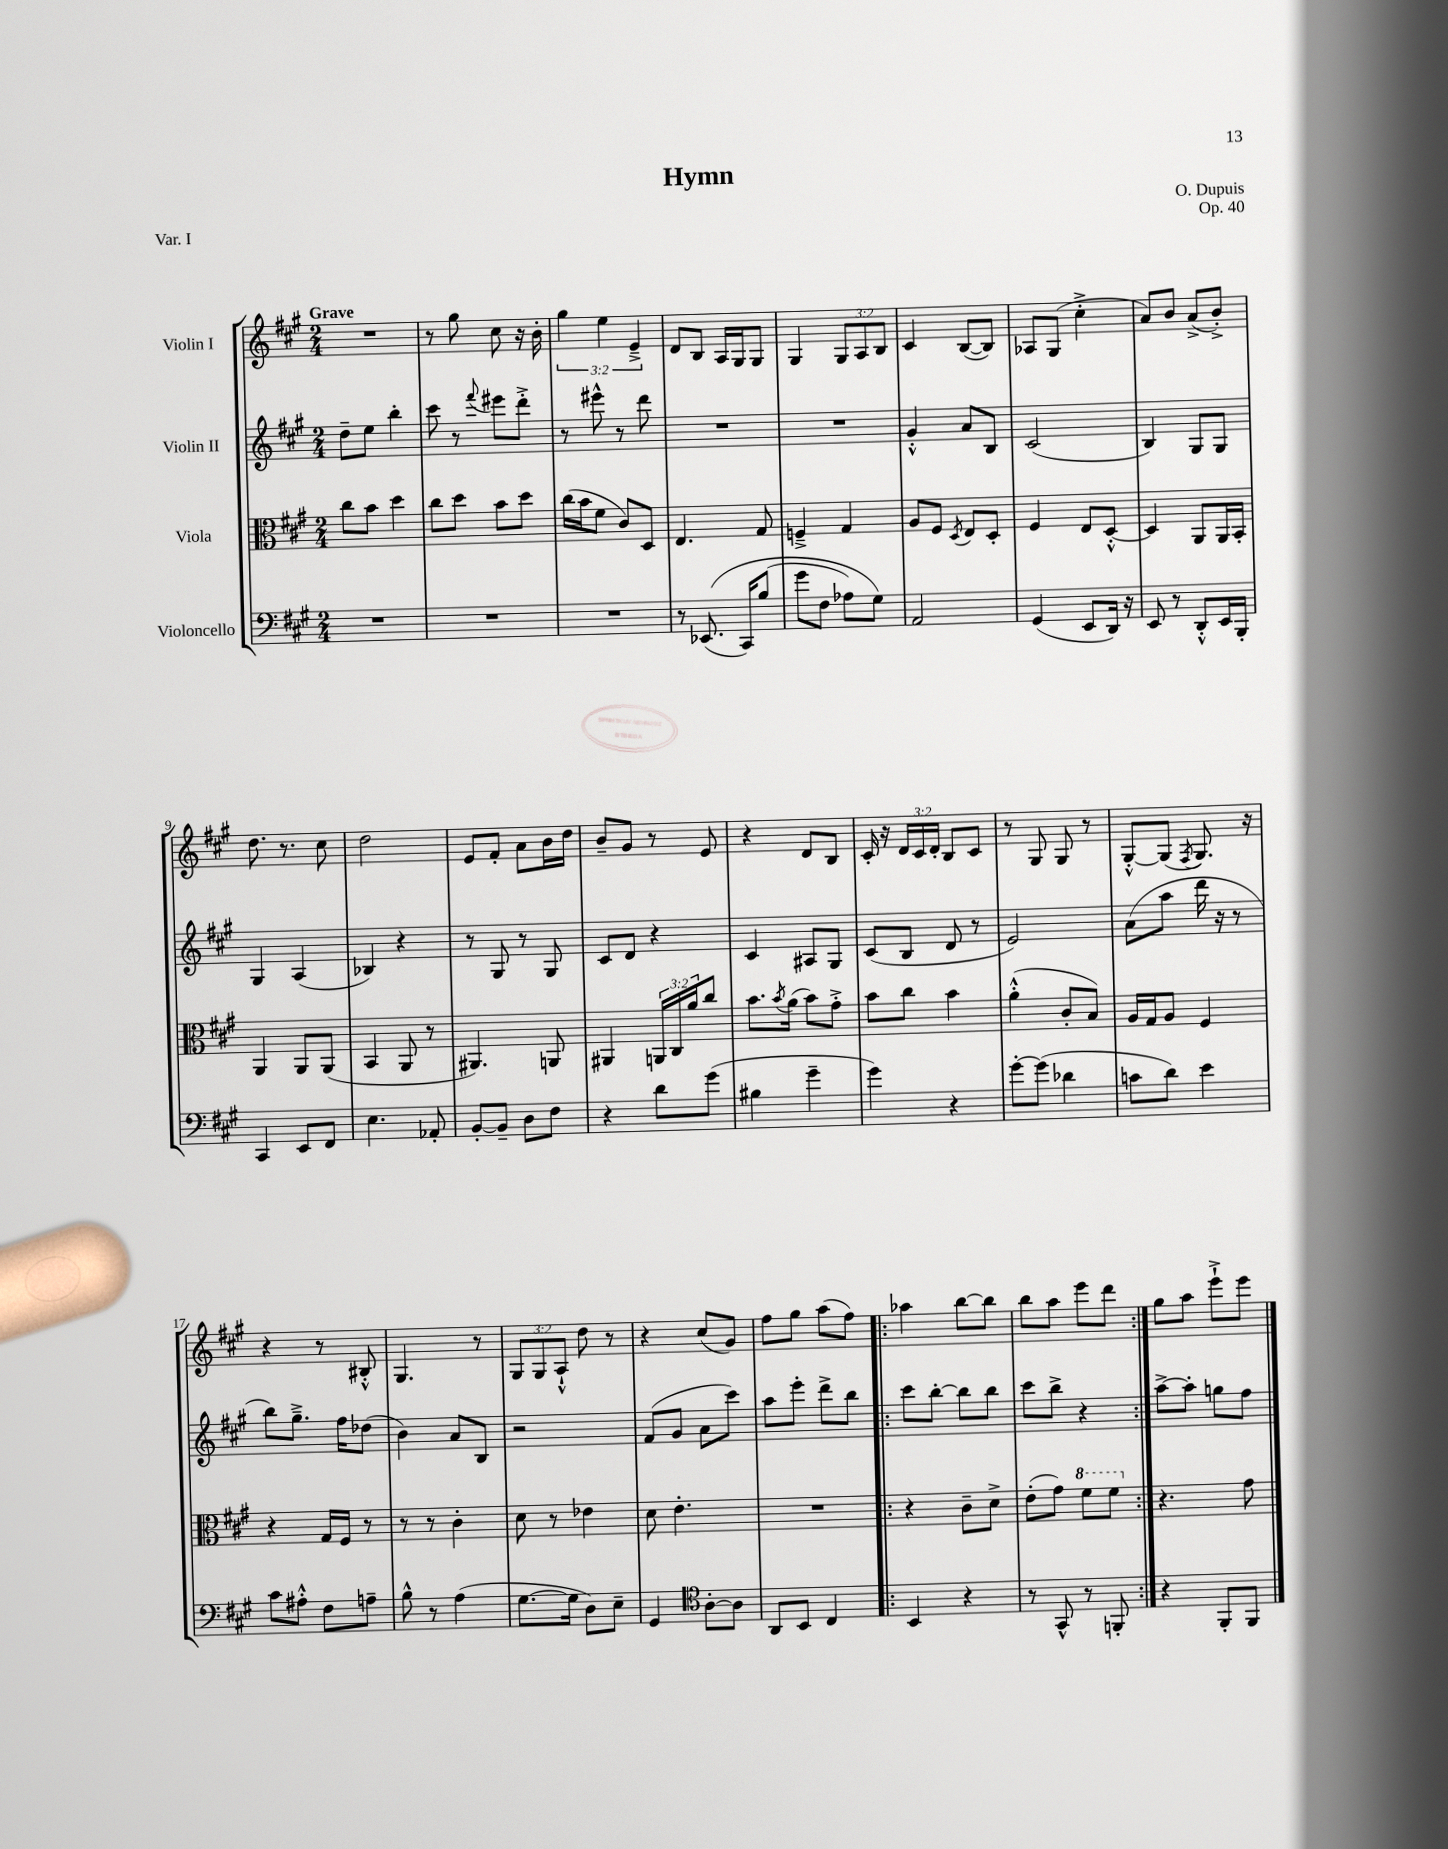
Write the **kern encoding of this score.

**kern	**kern	**kern	**kern
*staff4	*staff3	*staff2	*staff1
*clefF4	*clefC3	*clefG2	*clefG2
*k[f#c#g#]	*k[f#c#g#]	*k[f#c#g#]	*k[f#c#g#]
*M2/4	*M2/4	*M2/4	*M2/4
2r	8cc#	8dd~	2r
.	8b	8ee	.
.	4dd	4bb'	.
=	=	=	=
2r	8cc#	8ccc#	8r
.	8dd	8r	8gg#
.	.	8qqfff#	.
.	8b	8eee#	8cc#
.	8dd	8ddd'^	16r
.	.	.	16b'
=	=	=	=
2r	(16cc#	8r	6gg#
.	16b	.	.
.	8f#	8eee#^^	.
.	.	.	6ee
.	8c#)	8r	.
.	.	.	6e~^
.	8D	8ddd	.
=	=	=	=
8r	4.E	2r	8d
&((8.EE-	.	.	8B
.	.	.	16A
16CC#)	.	.	16G#
(8B	8G#	.	8G#
=	=	=	=
8g#	4F~^	2r	4G#
8F#	.	.	.
8A-)	4G#	.	12G#
.	.	.	12A
8G#&)	.	.	.
.	.	.	12B
=	=	=	=
2AA	8A	4g#'^^	4c#
.	8F#	.	.
.	8qD	.	.
.	8E	8a	([8B
.	8D'	8B	8B])
=	=	=	=
(4GG#	4F#	(2c#	8A-
.	.	.	(8G#
8EE	8E	.	4cc#'^
16DD)	[8D'^^	.	.
16r	.	.	.
=	=	=	=
8EE	4D]	4B)	8a)
8r	.	.	8b
8DD'^^	8AA	8G#	(8a^
16EE	16AA	8G#	8b'^)
16BBB'	16BB'	.	.
=	=	=	=
4CC#	4AA	4G#	8.dd
.	.	.	8.r
8EE	8AA	(4A	.
8FF#	(8AA	.	8cc#
=	=	=	=
4.E	4BB	4B-)	2dd
.	8AA	4r	.
8AA-'	8r	.	.
=	=	=	=
[8BB'	4.AA#)	8r	8e
8BB~]	.	8G#	8f#'
8D	.	8r	8a
8F#	8AA	8G#	16b
.	.	.	16dd
=	=	=	=
4r	4AA#	8c#	8b~
.	.	8d	8g#
8d	24AA	4r	8r
.	24C#	.	.
.	24a	.	.
(8g#	8cc#	.	8e
=	=	=	=
4B#	8.b	4c#	4r
.	8qb	.	.
.	(16a	.	.
4g#~	8b)	8A#	8d
.	8g#'^	8G#	8B
=	=	=	=
4g#)	8b	(8c#	16c#'
.	.	.	16r
.	8cc#	8B	24d
.	.	.	24c#
.	.	.	24d'
4r	4b	8d	8B
.	.	8r	8c#
=	=	=	=
[8g#'	(4a'^^	2e)	8r
(8g#]	.	.	8G#
4d-	8c#'	.	8G#
.	8B)	.	8r
=	=	=	=
8c	16A	(8a	[8G#'^^
.	16G#	.	.
8d)	8A	8aa	(8G#]
.	.	.	8qF#
4e	4F#	16ddd	8.G#)
.	.	16r	.
.	.	8r	.
.	.	.	16r
=	=	=	=
8c#	4r	8bb)	4r
8A#'^^	.	8.gg#~^	.
8F#	16G#	.	8r
.	16F#	16ff#	.
8A~	8r	(8dd-	8B#'^^
=	=	=	=
8B^^	8r	4b)	4.G#
8r	8r	.	.
(4A	4c#'	8a	.
.	.	8B	8r
=	=	=	=
[8.G#	8d	2r	12G#
.	.	.	12G#
.	8r	.	.
.	.	.	12A`^^
16G#]	.	.	.
8D)	4e-	.	8dd
8E~	.	.	8r
=	=	=	=
4GG#	8d	(8f#	4r
.	4.e'	8g#	.
*clefC4	*	*	*
[8A'	.	8a	(8cc#
8A]	.	8ccc#)	8g#)
=	=	=	=
8AA	2r	8aa	8ff#
8BB	.	8eee'	8gg#
4C#	.	8ddd^	(8aa
.	.	8bb	8ff#)
=!|:	=!|:	=!|:	=!|:
4BB	4r	8ccc#	4aa-
.	.	[8bb'	.
4r	8c#~	8bb]	[8bb
.	8d^	8bb	8bb]
=	=	=	=
8r	(8e'	8ccc#	8bb
8GG#^^	8g#)	8bb^	8aa
8r	8ff#	4r	8eee
8FF'	8ff#	.	8ddd
=:|!	=:|!	=:|!	=:|!
4r	4.r	[8aa^	8gg#
.	.	8aa']	8aa
8FF#'	.	8gg	8eee`^
8FF#	8g#	8ff#	8eee
==	==	==	==
*-	*-	*-	*-
